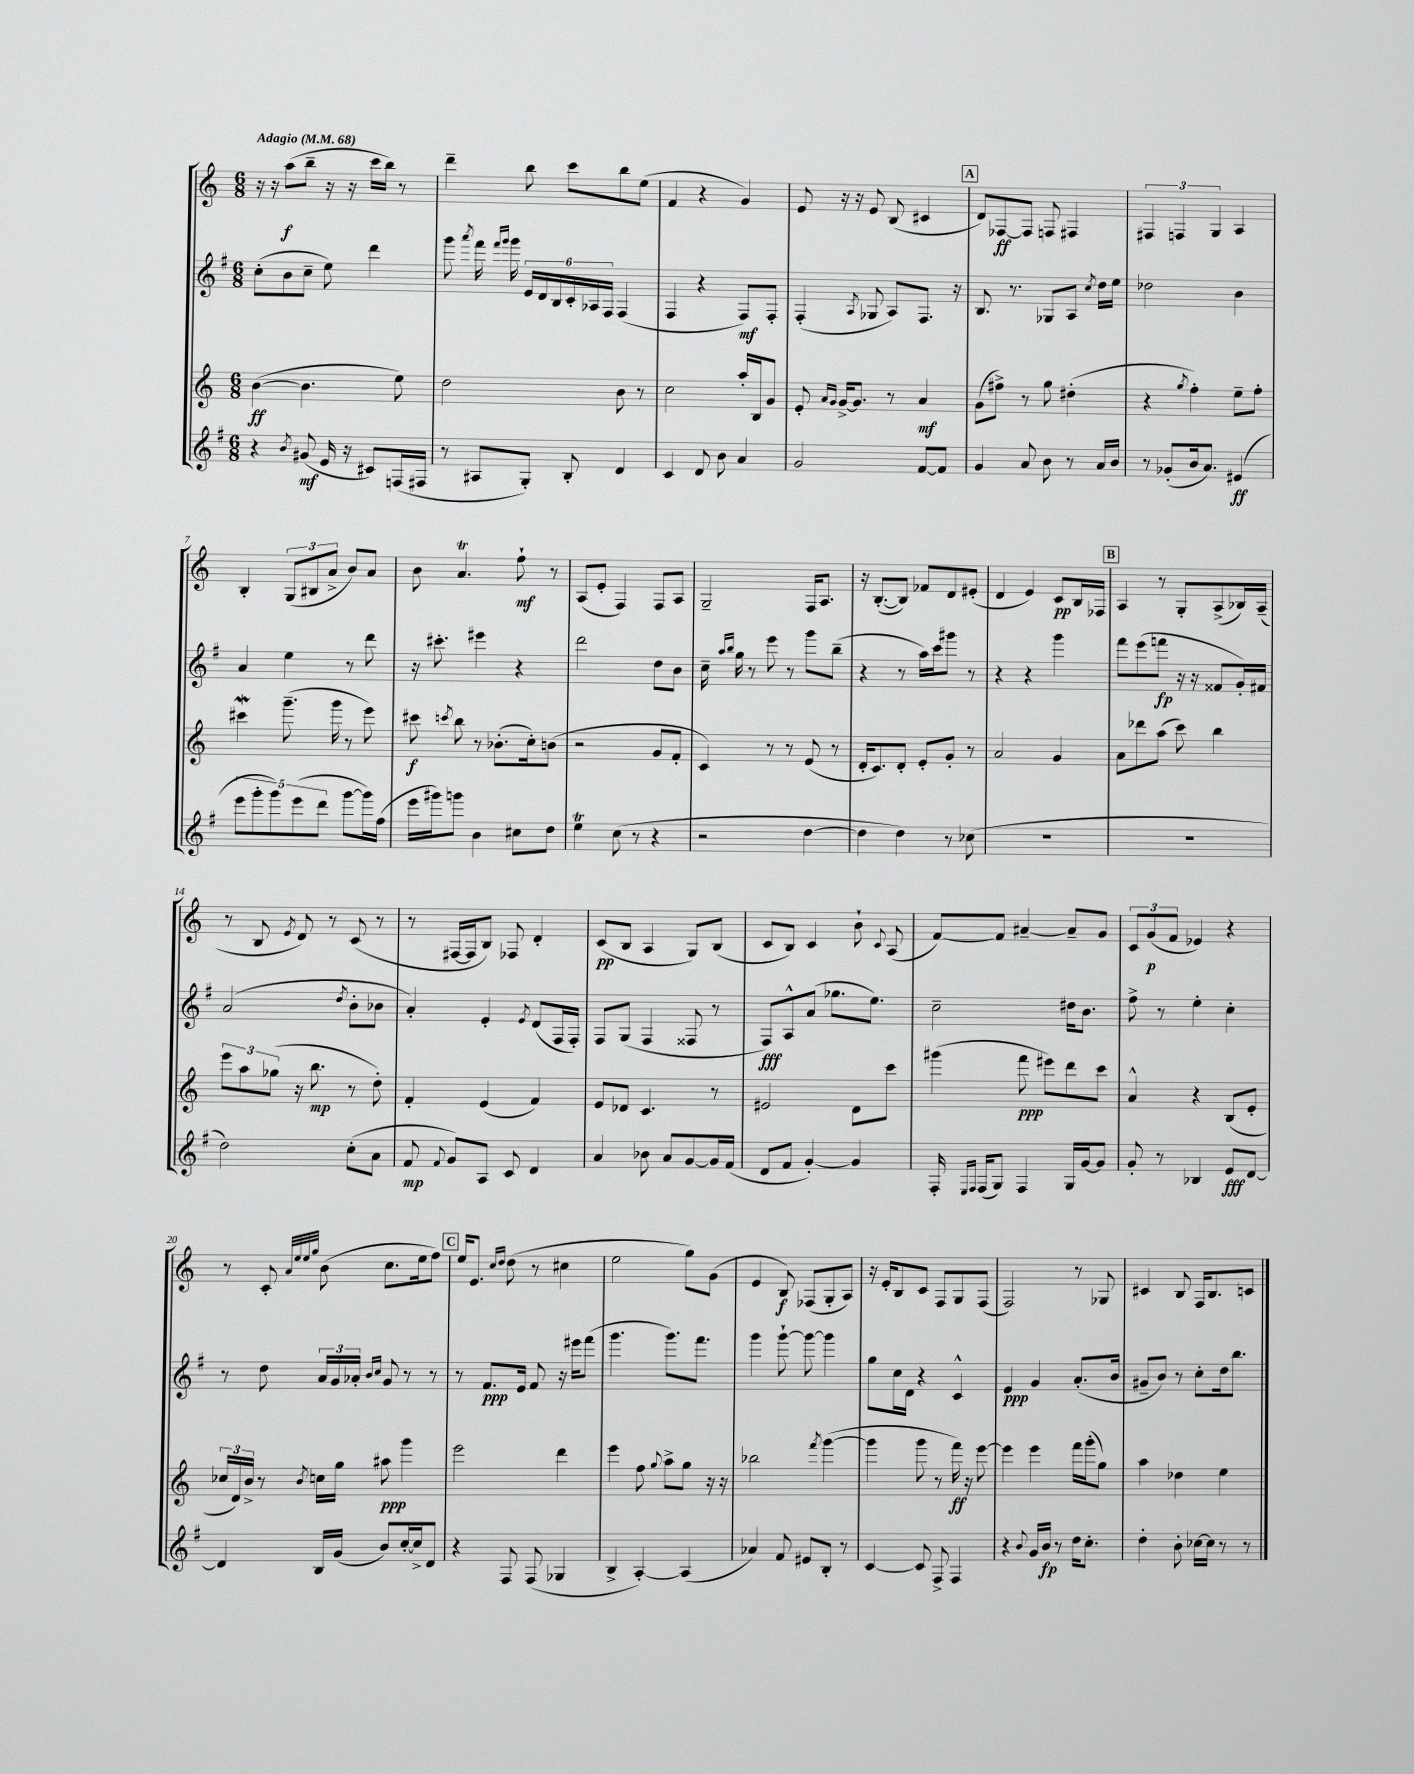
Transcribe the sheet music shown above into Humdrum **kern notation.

**kern	**kern	**kern	**kern
*staff4	*staff3	*staff2	*staff1
*clefG2	*clefG2	*clefG2	*clefG2
*k[f#]	*k[]	*k[f#]	*k[]
*M6/8	*M6/8	*M6/8	*M6/8
*MM68	*MM68	*MM68	*MM68
4r	([4b	(8cc'	16r
.	.	.	16r
.	.	8b	(8aa
8qb	.	.	.
(8g#	4.b]	8cc~	8bb~
16e	.	8ee)	16r
16r	.	.	16r
8c#)	.	4ddd	16ccc
.	.	.	16bb)
(16F	8ee)	.	8r
16F#	.	.	.
=	=	=	=
8r	2dd	8ggg	4ddd~
.	.	8qaaa	.
8A#	.	16fff#	.
.	.	16qqfff#	.
.	.	16qqggg	.
.	.	16ggg	.
8G')	.	24e	8bb
.	.	24d	.
.	.	24B	.
8B'	.	24c'	8ccc
.	.	24A-	.
.	.	24F#	.
4d	8b	(4F#	8bb
.	8r	.	(8ee
=	=	=	=
4c	2cc	4F#	4f
8d	.	4r	4r
8b	.	.	.
4a	16aa'	8F#)	4g)
.	16B	.	.
.	8g	8F#'	.
=	=	=	=
2g	8e'	(4F#'	8e
.	16qqa	.	.
.	16qqg	.	.
.	[16g^	.	16r
.	8.g]	.	16r
.	.	8qA	.
.	.	8G-	8e
.	8r	8A)	(8B
[8f#	4a	8.F#	4c#
8f#]	.	.	.
.	.	16r	.
=	=	=	=
4g	(8g	8.B	8d)
.	8ff#^)	.	[8F-
.	.	8.r	.
8a	8r	.	8F-]
8b	8gg	8G-	8F
8r	(4dd#'	8A	4F#
.	.	8qcc	.
16a	.	16dd	.
16b	.	16ee	.
=	=	=	=
8r	4r	2dd-	6F#
(8g-'	.	.	.
.	.	.	6F
.	8qgg	.	.
16b	4ff')	.	.
8.a)	.	.	.
.	.	.	6G
(4e#	8ee~	4b	4A
.	8ff'	.	.
=	=	=	=
10eee	4ccc#	4a	4B'
10ggg'	.	.	.
10ggg)	.	.	.
.	(8.ggg~	4ee	(12G
(10eee	.	.	.
.	.	.	12B#
10ddd	.	.	.
.	.	.	12a^
.	16ggg	.	.
[8ggg	8r	8r	8b)
16ggg])	8eee)	8ddd	8a
(16ff#	.	.	.
=	=	=	=
16eee	8ccc#	16r	8b
16ggg#)	.	8.ccc#'	.
.	8qccc	.	.
8ggg	8bb	.	4.a
4b	8r	4eee#	.
.	(8.b-'	.	.
8cc#	.	4r	8ff`
.	16cc')	.	.
8dd	(8b	.	8r
=	=	=	=
4ee	2r	2ddd	(8A
.	.	.	8e'
(8cc	.	.	4F)
8r	.	.	.
4r	8g	8dd	8F
.	8f'	8b	8A
=	=	=	=
2r	4c)	16cc~	2G~
.	.	16qqaa	.
.	.	16qqbb	.
.	.	16gg	.
.	.	8r	.
.	8r	8eee	.
.	8r	8r	.
[4dd	(8e	8ggg	16F
.	.	.	8.A
.	8r	(8bb~	.
=	=	=	=
4dd]	16d'	4r	16r
.	8.c)	.	([8.B'
4dd)	8d'	8r	8B])
.	8e'	16aa)	8f-
.	.	16ccc	.
8r	8g'	8ggg#	8d
(8cc-	8r	8r	(8e#'
=	=	=	=
2.r	2a	4r	4d
.	.	4r	4e)
.	4g	4ggg	8c
.	.	.	16B
.	.	.	16F-
=	=	=	=
2.r	8a	8fff#	4A
.	8ddd-	(8eee	.
.	(8aa	8fff	8r
.	8ccc)	16r	8G'
.	.	16r	.
.	4bb	8f##	(8A^
.	.	16g')	16B-)
.	.	16f#	(16A~
=	=	=	=
2dd)	12eee	(2a	8r
.	12aa	.	.
.	.	.	8B
.	(12gg-	.	.
.	.	.	8qe
.	16r	.	8d)
.	8.bb	.	.
.	.	.	8r
.	.	8qdd	.
(8cc'	8r	8b'	(8c
8a	8dd')	8b-	8r
=	=	=	=
8f#	4f'	4a')	8r
8qqf#	.	.	.
8g)	.	.	[16F#
.	.	.	16F#]
8A	(4e	4e'	8B)
8c	.	.	8F-
.	.	8qe	.
4d	4f)	(8d	4d'
.	.	16F#	.
.	.	16F#')	.
=	=	=	=
4a	8e	8F#	(8c
.	8d-	(8G	8B
8b-	4.c	4F#	4A
8a	.	.	.
[8g	.	8F##	8G)
16g]	8r	8r	(8B
(16f#	.	.	.
=	=	=	=
8d	2e#	8F#)	8c
8f#	.	8A^^	8B)
[4g')	.	(8a	4c
.	.	8.gg-	.
4g]	8d	.	8b`
.	.	8.ee)	.
.	.	.	8qqc
.	8ccc	.	(8A
=	=	=	=
16F#'	(4ggg#	2cc~	[8f)
16qqE	.	.	.
16qqF#	.	.	.
(16F#	.	.	.
8G)	.	.	8f]
4F#	8fff	.	[4a#~
.	8eee#)	.	.
16G	8ddd	16dd#	8a#~]
[16g	.	8.b	.
8g]	8ccc	.	8g
=	=	=	=
8g'	4a^^	8ff#^	12c
.	.	.	(12g
8r	.	8r	.
.	.	.	12f
4B-	4r	4ee'	4e-)
8e	(8B	4cc'	4r
[8d	8e'	.	.
=	=	=	=
4d]	24cc-	8r	8r
.	24d)	.	.
.	24b^	.	.
.	8r	8dd	8c'
.	.	.	32qqa
.	.	.	32qqee
.	.	.	32qqee
.	8qb	.	32qqgg
16B	16cc	24a	(8b
.	.	24g	.
(16g	16gg	.	.
.	.	24a-'	.
.	.	16qqb	.
.	.	16qqcc	.
8b)	8aa#	8g	8.cc
[16cc'	4ggg	8r	.
16cc^]	.	.	16ee
8d	.	8r	8ff)
=	=	=	=
4r	2eee	8r	16ee
.	.	.	8.e
.	.	8.f#	.
.	.	.	16qqcc
.	.	.	16qqdd
8F#	.	.	(8dd
.	.	16e	.
(8F#	.	8f#	8r
4G-	4ddd	16r	4cc#
.	.	16eee#	.
.	.	(8fff#	.
=	=	=	=
4B^	4eee	4.ggg	2ee
[4A')	8ff	.	.
.	8qqgg	.	.
.	8aa^	8.ggg)	.
(4A]	8gg	.	8gg)
.	.	8.fff#	.
.	16r	.	(8g
.	16r	.	.
=	=	=	=
4a-)	2bb-	4ggg	4e
8f#	.	[8ggg`	8B)
8e#	.	8ggg_	(8F-
.	8qfff	.	.
8B'	([4ggg	4ggg]	8G'
8r	.	.	8A)
=	=	=	=
[4c	4ggg]	8gg	16r
.	.	.	16e'
.	.	16cc	8B
.	.	16d	.
8c]	8ggg	4r	8c
8F#^	8r	.	8F
4F#	16fff)	4c^^	8G
.	16r	.	.
.	[8eee	.	(8F
=	=	=	=
4r	4eee]	4e	2F)
8qqb	.	.	.
16g	4eee	4g	.
16b	.	.	.
8r	.	.	.
16dd	16fff	(8.a'	8r
8.cc'	(16ggg'	.	.
.	8gg)	.	8G-
.	.	16b	.
=	=	=	=
4dd'	4aa	8g#~	4c#
.	.	8b)	.
8b'	4dd-	8r	8B
[16cc-	.	8cc'	16F
16cc-]	.	.	8.B
8r	4ee	16dd	.
.	.	8.bb	.
8r	.	.	8c
==	==	==	==
*-	*-	*-	*-
